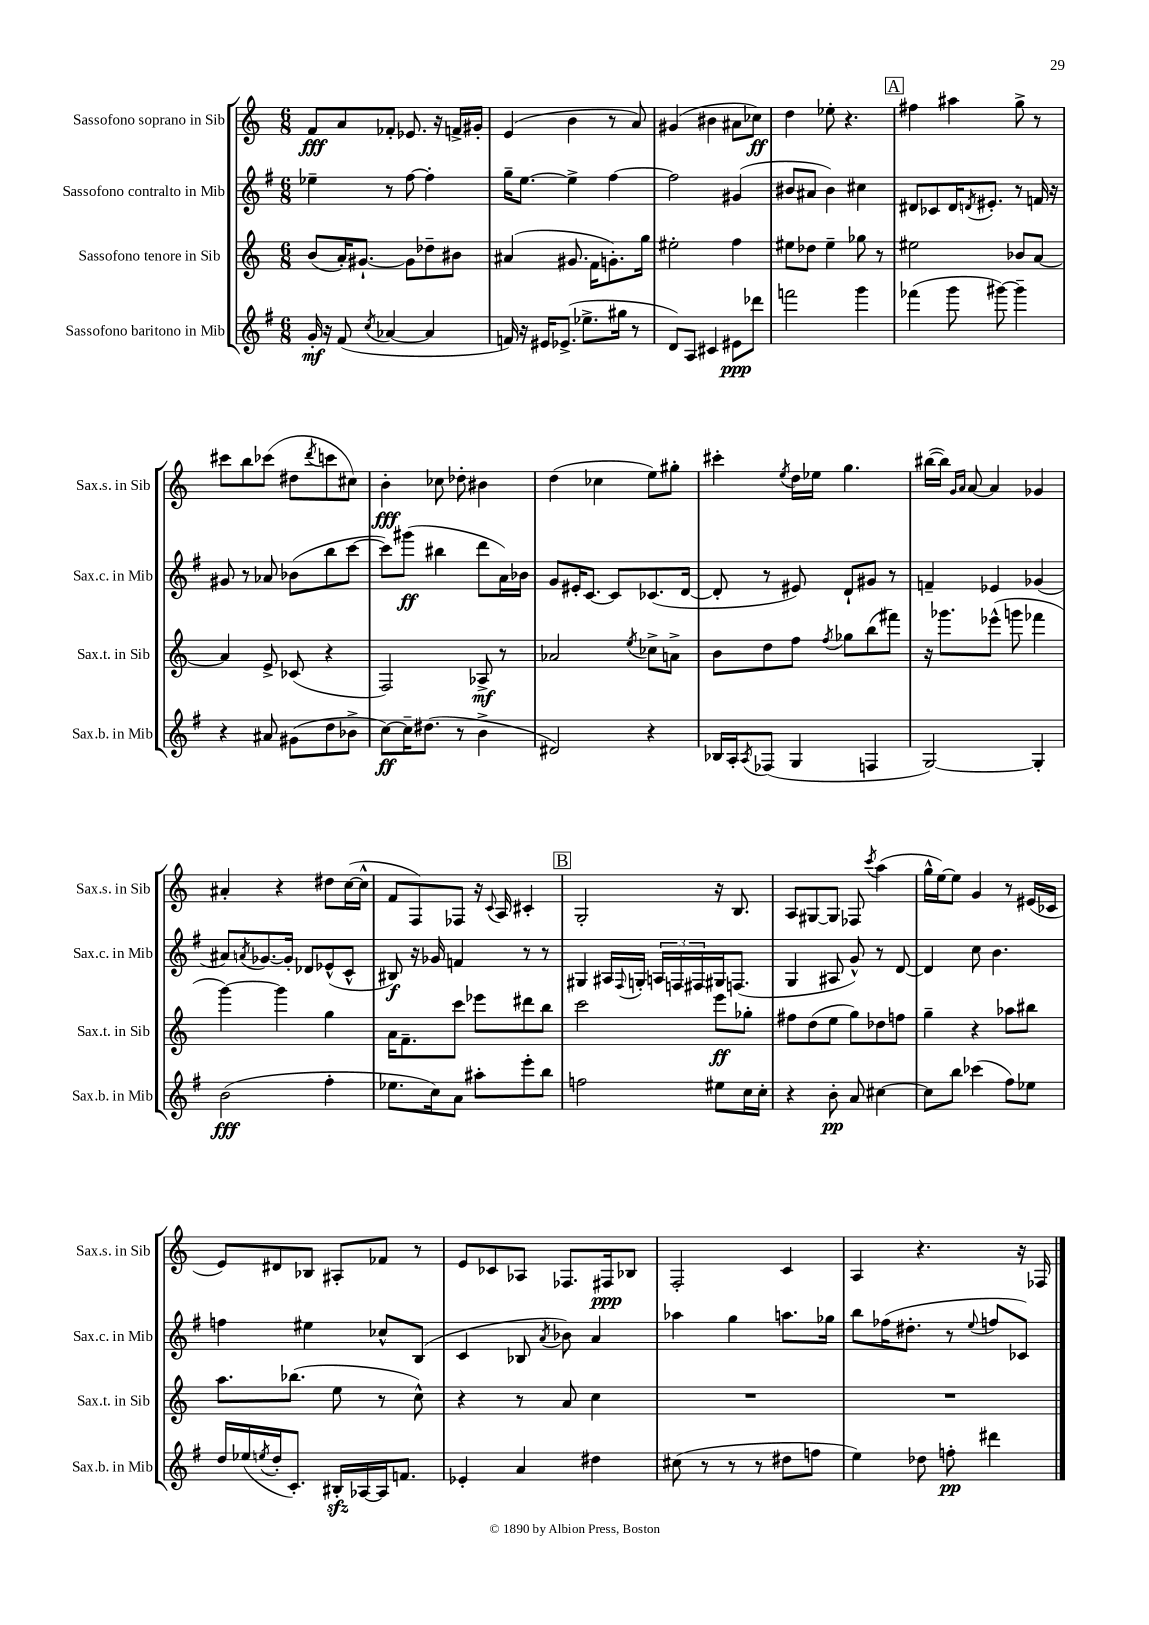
<<
\new StaffGroup <<
\new Staff = "s0" \with { instrumentName = "Sassofono soprano in Sib" shortInstrumentName = "Sax.s. in Sib" } {
    \clef treble \key c \major \numericTimeSignature \time 6/8
    f'8\fff a'8 fes'8-. ees'8. r16 f'16-> gis'16-. |
    e'4( b'4 r8 a'8) |
    gis'4( bis'4 ais'8 ces''8\ff) |
    d''4 ees''8-. r4. |
    \mark \markup { \box "A" } fis''4 ais''4 g''8-> r8 |
    cis'''8 b''8 ces'''8( dis''8 \acciaccatura { d'''8 } c'''8 cis''8) |
    b'4-.\fff ces''8 des''8-. bis'4 |
    d''4( ces''4 e''8) gis''8-. |
    cis'''4-. \acciaccatura { e''8 } d''16 ees''16 g''4. |
    bis''16~( bis''16) \grace { g'16 a'16 } a'8~ a'4 ges'4 |
    ais'4-. r4 dis''8 c''16~( c''16-^ |
    f'8 f8) fes8 r16 \appoggiatura { c'8 } a16 cis'4-. |
    \mark \markup { \box "B" } g2-. r16 b8. |
    a8 gis8~ gis8 fes8 \acciaccatura { c'''8 } a''4( |
    g''16-^ e''16~) e''8 g'4 r8 eis'16( ces'16 |
    e'8) dis'8 bes8 ais8-. fes'8 r8 |
    e'8 ces'8 aes8 fes8. fis16\ppp bes8 |
    f2-. c'4 |
    a4 r4. r16 fes16 \bar "|." |
}
\new Staff = "s1" \with { instrumentName = "Sassofono contralto in Mib" shortInstrumentName = "Sax.c. in Mib" } {
    \clef treble \key g \major \numericTimeSignature \time 6/8
    ees''4-- r8 fis''8~ fis''4-. |
    g''16-- e''8.~ e''4-> fis''4~ |
    fis''2 gis'4( |
    bis'8 ais'8 bis'4) cis''4 |
    \mark \markup { \box "A" } dis'8 ces'8 dis'16 \acciaccatura { d'8 } eis'8.-. r8 f'16 r16 |
    gis'8 r8 aes'8 bes'8( b''8 c'''8~ |
    c'''8) gis'''8\ff( bis''4 d'''8 a'16) bes'16 |
    g'8 eis'16-. c'8.~ c'8 ces'8.( d'16~ |
    d'8-. r8 eis'8) d'8-! gis'8 r8 |
    f'4-- ees'4 ges'4( |
    ais'8) \acciaccatura { a'8 } ges'8.~ ges'16-. des'8 ees'8-^( c'8-^ |
    bis8\f) r16 ges'16 f'4 r8 r8 |
    \mark \markup { \box "B" } gis4 ais16 \appoggiatura { fis8 } g16-. \tuplet 3/2 { a16 f16 fis16 } gis16 f8.( |
    g4 ais8 g'8-^) r8 d'8~ |
    d'4 c''8 b'4. |
    f''4 eis''4 ces''8-^ b8( |
    c'4 bes8 \acciaccatura { a'8 } bes'8) a'4 |
    aes''4 g''4 a''8. ges''16 |
    b''8 fes''16( dis''8.-. r8 \appoggiatura { e''8 } f''8 ces'8) \bar "|." |
}
\new Staff = "s2" \with { instrumentName = "Sassofono tenore in Sib" shortInstrumentName = "Sax.t. in Sib" } {
    \clef treble \key c \major \numericTimeSignature \time 6/8
    b'8( a'16-.) gis'8.~-! gis'8 des''8-- bis'8 |
    ais'4( gis'8. f'16 g'8.-.) g''16 |
    eis''2-. f''4 |
    eis''8 des''8 eis''4-- ges''8 r8 |
    \mark \markup { \box "A" } eis''2 bes'8 a'8~ |
    a'4 e'8-> ces'8( r4 |
    f2) aes8->\mf r8 |
    aes'2 \acciaccatura { e''8 } ces''8-> a'8-> |
    b'8 d''8 f''8 \acciaccatura { f''8 } ges''8 b''8( fis'''8) |
    r16 ges'''8. ees'''8-^( g'''8 fes'''4 |
    g'''4~) g'''4 g''4 |
    a'16 f'8.-- c'''8 ees'''8 dis'''8 b''8 |
    \mark \markup { \box "B" } c'''2 e'''8\ff ges''8-. |
    fis''8 d''8( e''8 g''8) des''8 f''8 |
    g''4-- r4 aes''8 bis''8 |
    a''8. bes''8.( e''8 r8 c''8-^) |
    r4 r8 a'8 c''4 |
    R2. |
    R2. \bar "|." |
}
\new Staff = "s3" \with { instrumentName = "Sassofono baritono in Mib" shortInstrumentName = "Sax.b. in Mib" } {
    \clef treble \key g \major \numericTimeSignature \time 6/8
    g'16-.\mf r16 fis'8( \acciaccatura { c''8 } aes'4~ aes'4 |
    f'16) r16 eis'16 ees'8.->( ees''8.-> gis''16 r8 |
    d'8) a8 cis'4 eis'8\ppp des'''8 |
    f'''2 g'''4 |
    \mark \markup { \box "A" } fes'''4( g'''8 gis'''8~) gis'''4-- |
    r4 ais'8 gis'8( d''8 bes'8-> |
    c''8~\ff) c''16-- dis''8.( r8 b'4-> |
    dis'2) r4 |
    bes16 a16-. \acciaccatura { a8 } fes8( g4 f4 |
    g2~) g4-. |
    b'2\fff( fis''4-. |
    ees''8. c''16) a'8 ais''8-. e'''8-. b''8 |
    \mark \markup { \box "B" } f''2 eis''8 c''16 c''16-. |
    r4 b'8-.\pp a'8 cis''4~ |
    cis''8 b''8 ces'''4( fis''8) ees''8 |
    d''16 ees''16( \acciaccatura { e''8 } d''16-. c'8.-.) bis16-.\sfz aes16~ aes16 f'8. |
    ees'4-. a'4 dis''4 |
    cis''8( r8 r8 r8 dis''8 f''8 |
    e''4) des''8 f''8-.\pp dis'''4 \bar "|." |
}
>>
>>
\layout { \context { \Score \remove "Bar_number_engraver" } }
